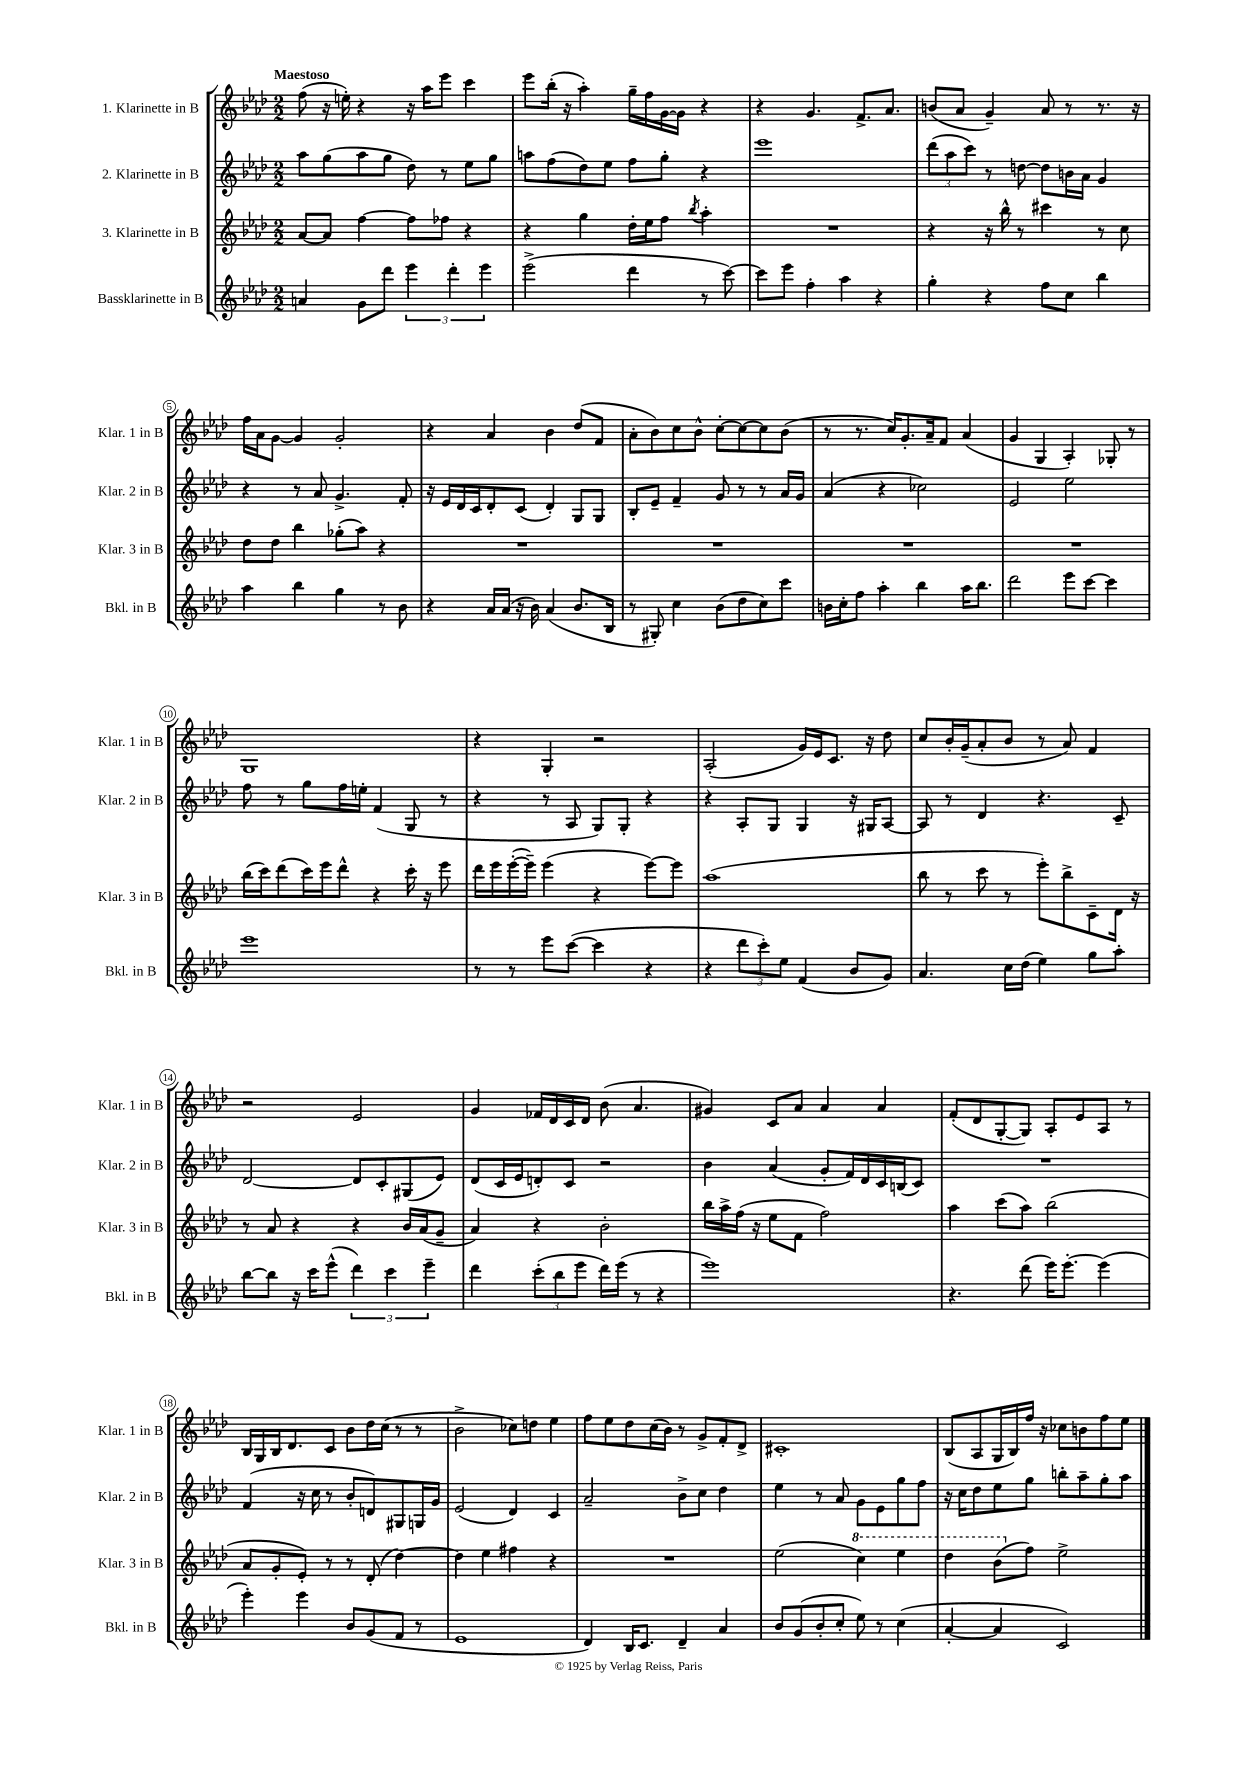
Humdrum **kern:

**kern	**kern	**kern	**kern
*part4	*part3	*part2	*part1
*staff4	*staff3	*staff2	*staff1
*I"Bassklarinette in B	*I"3. Klarinette in B	*I"2. Klarinette in B	*I"1. Klarinette in B
*I'Bkl. in B	*I'Klar. 3 in B	*I'Klar. 2 in B	*I'Klar. 1 in B
*clefG2	*clefG2	*clefG2	*clefG2
*k[b-e-a-d-]	*k[b-e-a-d-]	*k[b-e-a-d-]	*k[b-e-a-d-]
*M2/2	*M2/2	*M2/2	*M2/2
=1	=1	=1	=1
!	!	!	!LO:TX:a:B:t=Maestoso
4an/	[8a-/L	8aa-\L	(8ff\
.	8a-/J]	(8gg\	16r
.	.	.	16een'\)
8g\L	[4ff\	8aa-\	4r
8ddd-\J	.	8gg\J	.
6eee-\	8ff\L]	8dd-\)	16r
.	.	.	16aa-\KL
.	8ff-X\J	8r	8eee-\J
6ddd-'\	.	.	.
.	4r	8ee-\L	4ccc\
6eee-\	.	.	.
.	.	8gg\J	.
=2	=2	=2	=2
(2eee-^\	4r	8aan\L	8eee-\L
.	.	(8ff\	(16bb-'\Jk
.	.	.	16r
.	4gg\	8dd-\)	4aa-'\)
.	.	8ee-\J	.
4ddd-\	16dd-'\LL	8ff\L	16gg~\LL
.	16ee-\J	.	16ff\
.	8ff\J	8gg'\J	[16g\
.	.	.	16g\JJ]
.	8qbb-/	.	.
8r	4aa-'\	4r	4r
[8ccc\)	.	.	.
=3	=3	=3	=3
8ccc\L]	1r	1eee-	4r
8eee-\J	.	.	.
4ff'\	.	.	4.g/
4aa-\	.	.	.
.	.	.	8.f^/L
4r	.	.	.
.	.	.	8.a-/J
=4	=4	=4	=4
4gg'\	4r	(12ddd-\L	(8bn/L
.	.	12aa-\	.
.	.	.	8a-/J
.	.	12ccc\J)	.
4r	16r	8r	4g~/)
.	16bb-^^\	.	.
.	8r	[8ddn\	.
8ff\L	4ccc#X\	8dd\L]	8a-/
8cc\J	.	16bn\L	8r
.	.	16a-\JJ	.
4bb-\	8r	4g/	8.r
.	8cc\	.	.
.	.	.	16r
!!LO:LB:g=z
=5	=5	=5	=5
4aa-\	8dd-\L	4r	16ff\LL
.	.	.	16a-\J
.	8dd-\J	.	[8g\J
4bb-\	4bb-\	8r	4g/]
.	.	8a-/	.
4gg\	(8gg-X'\L	4.g^/	2g'/
.	8aa-\J)	.	.
8r	4r	.	.
8b-\	.	8f'/	.
=6	=6	=6	=6
4r	1r	16r	4r
.	.	16e-/LL	.
.	.	16d-/	.
.	.	16c/J	.
16a-/LL	.	8d-'/	4a-/
(16a-/JJ	.	.	.
16r	.	(8c/J	.
16b-\)	.	.	.
(4a-/	.	4d-'/)	4b-\
8.b-/L	.	8G/L	(8dd-/L
.	.	8G/J	8f/J
16B-/Jk	.	.	.
=7	=7	=7	=7
8r	1r	8B-'/L	8a-'\L
8G#X'/)	.	8e-~/J	8b-\)
4cc\	.	4f~/	8cc\
.	.	.	8b-^^\J
(8b-\L	.	8g/	[8cc'\L
8dd-\	.	8r	8cc\_
8cc\)	.	8r	8cc\]
8ccc\J	.	16a-/LL	(8b-\J
.	.	16g/JJ	.
=8	=8	=8	=8
16bn\LL	1r	(4a-/	8r
16cc'\J	.	.	.
8ff\J	.	.	8.r
4aa-'\	.	4r	.
.	.	.	16cc/KL)
.	.	.	8.g'/
4bb-\	.	2cc-X\)	.
.	.	.	16a-~/k
.	.	.	8f/J
16aa-\KL	.	.	(4a-/
8.bb-\J	.	.	.
=9	=9	=9	=9
2ddd-\	1r	2e-/	4g/
.	.	.	4G/
8eee-\L	.	2ee-\	4A-'/)
[8ccc\J	.	.	.
4ccc\]	.	.	8G-X'/
.	.	.	8r
!!LO:LB:g=z
=10	=10	=10	=10
1eee-	(16bb-\LL	8ff\	1G
.	16ccc\J)	.	.
.	(8ddd-\	8r	.
.	16ccc\L)	8gg\L	.
.	16eee-\J	.	.
.	8ddd-^^\J	16ff\L	.
.	.	16een'\JJ	.
.	4r	(4f/	.
.	16ccc'\	8G/	.
.	16r	.	.
.	8eee-\	8r	.
=11	=11	=11	=11
8r	16ddd-\LL	4r	4r
.	16eee-\	.	.
8r	([16eee-'\	.	.
.	16eee-~\JJ])	.	.
8eee-\L	(4eee-\	8r	4G'/
([8ccc\J	.	8A-/	.
4ccc\]	4r	8G/L)	2r
.	.	8G'/J	.
4r	[8eee-\L)	4r	.
.	8eee-\J]	.	.
=12	=12	=12	=12
4r	(1aa-	4r	(2A-'/
12ddd-\L	.	8A-'/L	.
12ccc'\)	.	.	.
.	.	8G/J	.
12ee-\J	.	.	.
(4f/	.	4G/	16g/LL)
.	.	.	16e-/J
.	.	.	8.c/J
8b-/L	.	16r	.
.	.	16G#X/KL	16r
8g/J)	.	[8A-/J	8dd-\
=13	=13	=13	=13
4.a-/	8bb-\	8A-/]	8cc/L
.	8r	8r	16b-'/L
.	.	.	(16g~/J
.	8ccc\	4d-/	8a-'/
16cc\LL	8r	.	8b-/J
(16dd-\JJ	.	.	.
4ee-\)	8eee-'\L)	4.r	8r
.	8bb-^\	.	8a-/)
8gg\L	8c~\	.	4f/
8aa-'\J	16d-\Jk	8c~/	.
.	16r	.	.
!!LO:LB:g=z
=14	=14	=14	=14
[8bb-\L	8r	[2d-/	2r
8bb-\J]	8a-/	.	.
16r	4r	.	.
16ccc\KL	.	.	.
(8eee-^^\J	.	.	.
6ddd-\)	4r	8d-/L]	2e-/
.	.	8c'/	.
6ccc\	.	.	.
.	16b-/LL	(8G#X/	.
.	(16a-/J	.	.
6eee-~\	.	.	.
.	8g~/J	8e-/J)	.
=15	=15	=15	=15
4ddd-\	4a-/)	(8d-/L	4g/
.	.	16c/L	.
.	.	16e-/J	.
(12ccc'\L	4r	8dn'/)	16f-X/LL
.	.	.	16d-/
12bb-\	.	.	.
.	.	8c/J	16c/
12eee-\J	.	.	.
.	.	.	16d-/JJ
16ddd-\LL)	2b-'\	2r	(8b-\
(16eee-\JJ	.	.	.
8r	.	.	4.a-/
4r	.	.	.
=16	=16	=16	=16
1eee-)	16bb-\LL	4b-\	4g#X/)
.	16aa-^\	.	.
.	(16ff\JJ	.	.
.	16r	.	.
.	8ee-\L	(4a-/	8c/L
.	8f\J	.	8a-/J
.	2ff\)	8g'/L	4a-/
.	.	16f/L)	.
.	.	16d-/	.
.	.	16c/	4a-/
.	.	(16Bn/J	.
.	.	8c/J)	.
=17	=17	=17	=17
4.r	4aa-\	1r	(8f'/L
.	.	.	8d-/
.	(8ccc\L	.	[8G'/
(8ddd-\	8aa-\J)	.	8G/J])
16eee-\KL)	(2bb-\	.	8A-'/L
[8.eee-'\J	.	.	.
.	.	.	8e-/
(4eee-\]	.	.	8A-/J
.	.	.	8r
!!LO:LB:g=z
=18	=18	=18	=18
4eee-'\)	8a-/L	(4f/	16B-/LL
.	.	.	16G/
.	8g'/	.	16B-/J
.	.	.	8.d-/
4eee-\	8e-'/J)	16r	.
.	.	16cc\	.
.	8r	8r	8c/J
8b-/L	8r	8b-'/L	8b-\L
(8g/	(8d-'/	8dn/)	16dd-\L
.	.	.	(16cc\JJ
8f/J	[4dd-\)	8G#X/	8r
8r	.	16Gn/L	8r
.	.	16g/JJ	.
=19	=19	=19	=19
1e-	4dd-\]	(2e-/	2b-^\
.	4ee-\	.	.
.	4ff#X\	4d-/)	8cc-X\L)
.	.	.	8ddn\J
.	4r	4c/	4ee-\
=20	=20	=20	=20
4d-/)	1r	2a-~/	8ff\L
.	.	.	8ee-\
16B-/KL	.	.	8dd-\
8.c/J	.	.	.
.	.	.	(16cc\L
.	.	.	16b-\JJ)
4d-~/	.	8b-^\L	8r
.	.	8cc\J	8g^/L
4a-/	.	4dd-\	8f'/
.	.	.	8d-^/J
=21	=21	=21	=21
8b-/L	(2ee-\	4ee-\	1c#X'
(8g/	.	.	.
8b-'/	.	8r	.
8cc'/J	.	8a-/	.
*	*8va	*	*
8ee-\)	4ccc\)	8g\L	.
8r	.	8e-\	.
(4cc\	4eee-\	8gg\	.
.	.	8ff\J	.
=22	=22	=22	=22
[4a-'/	4ddd-\	16r	(8B-/L
.	.	16cc\KL	.
.	.	8dd-\	8A-/
4a-/]	(8bb-\L	8ee-\	16G/L
.	.	.	16B-/)
*	*X8va	*	*
.	8ff\J)	8gg\J	16ff/JJ
.	.	.	16r
2c/)	2ee-^\	8bbn'\L	8cc-X\L
.	.	8aa-~\	8bn\
.	.	8gg'\	8ff\
.	.	8aa-\J	8ee-\J
==	==	==	==
*-	*-	*-	*-
